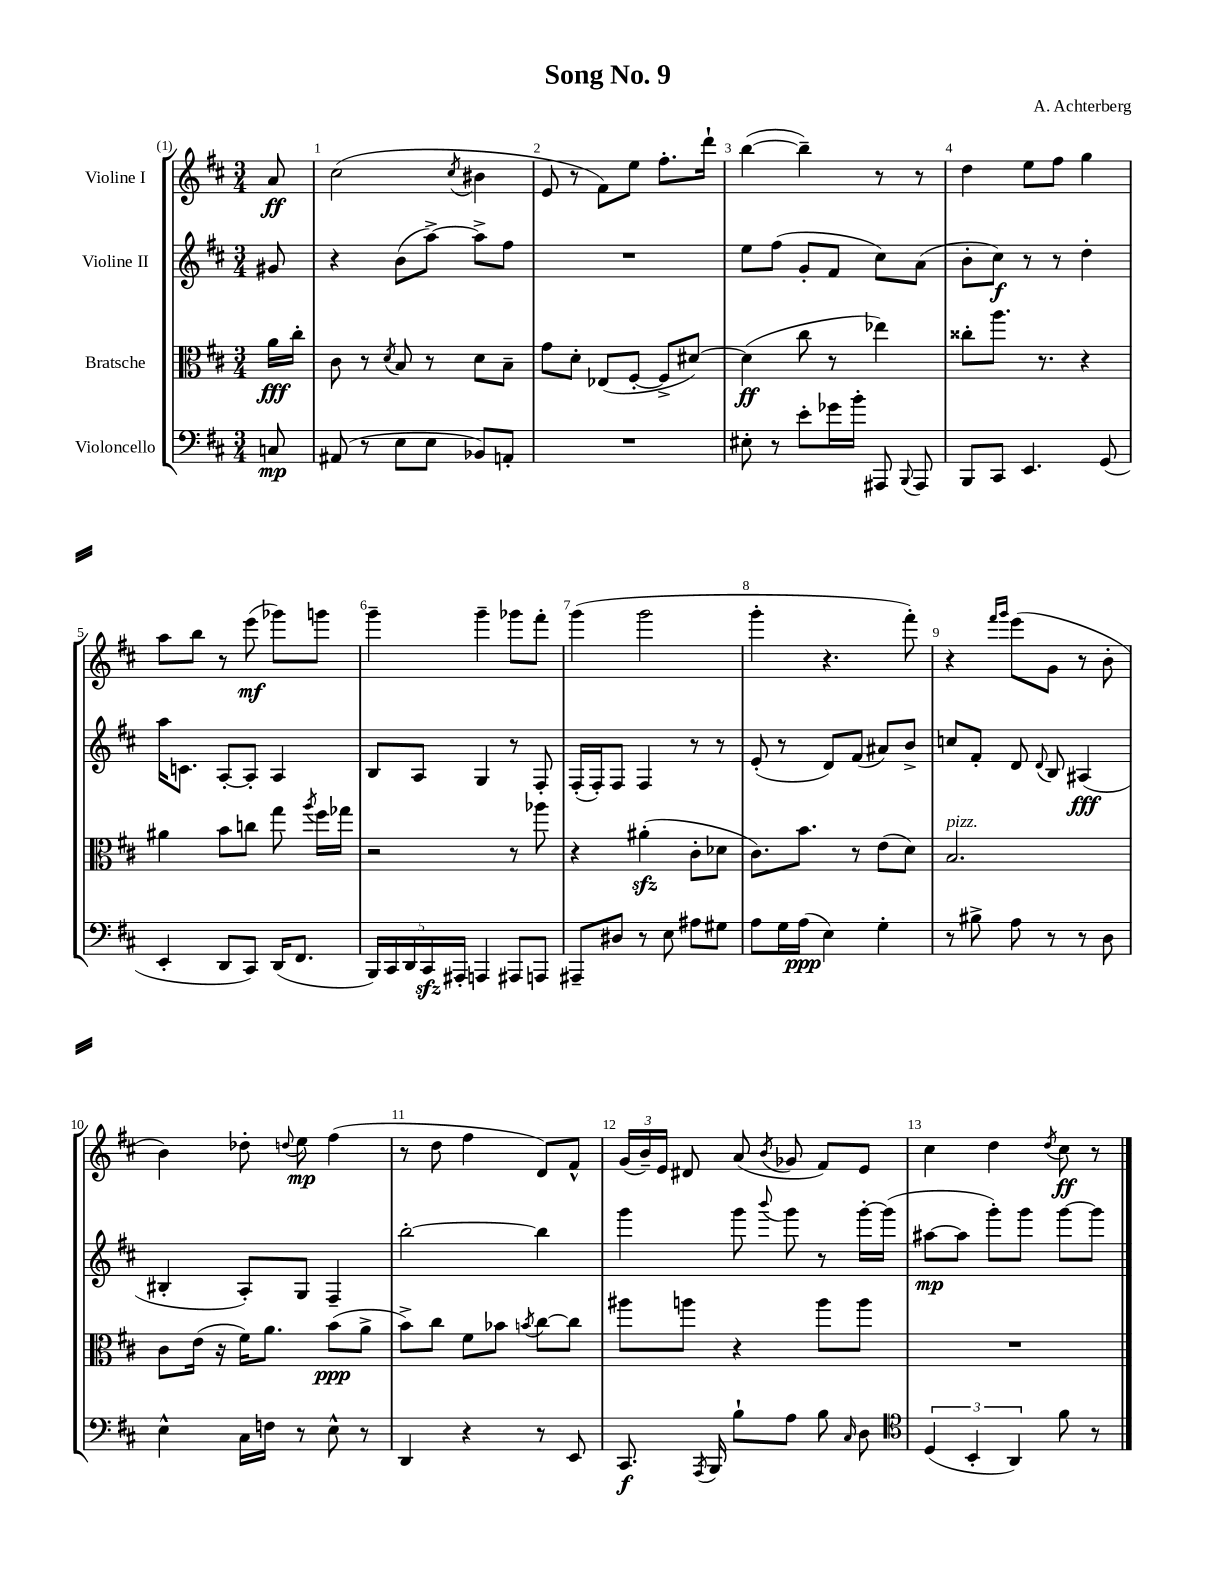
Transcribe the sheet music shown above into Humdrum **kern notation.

**kern	**kern	**kern	**kern
*staff4	*staff3	*staff2	*staff1
*clefF4	*clefC3	*clefG2	*clefG2
*k[f#c#]	*k[f#c#]	*k[f#c#]	*k[f#c#]
*M3/4	*M3/4	*M3/4	*M3/4
8C/	16a\LL	8g#/	8a/
.	16cc#'\JJ	.	.
=	=	=	=
(8AA#/	8c#\	4r	(2cc#\
8r	8r	.	.
.	8qd/	.	.
8E\L	8B/	(8b\L	.
8E\J	8r	[8aa^\J)	.
.	.	.	8qcc#/
8BB-/L)	8d\L	8aa^\]L	4b#\
8AA'/J	8B~\J	8ff#\J	.
=	=	=	=
2.r	8g\L	2.r	8e/
.	8d'\J	.	8r
.	(8E-/L	.	8f#\L)
.	[8F#'/J	.	8ee\J
.	8F#^/]L	.	8.ff#'\L
.	[8d#/J)	.	.
.	.	.	16ddd`\Jk
=	=	=	=
8E#'\	(4d#\]	8ee\L	([4bb\
8r	.	(8ff#\J	.
8e'\L	8cc#\	8g'/L	4bb~\])
16g-\L	8r	8f#/J	.
16b'\JJ	.	.	.
8AAA#/	4ee-\)	8cc#\L)	8r
8qqBBB/	.	.	.
8AAA#/	.	(8a\J	8r
=	=	=	=
8BBB/L	8cc##'\L	8b'\L	4dd\
8CC#/J	8.aa\J	8cc#\J)	.
4.EE/	.	8r	8ee\L
.	8.r	.	.
.	.	8r	8ff#\J
.	4r	4dd'\	4gg\
(8GG/	.	.	.
=	=	=	=
4EE'/	4a#\	16aa\LK	8aa\L
.	.	8.c\J	.
.	.	.	8bb\J
8DD/L	8b\L	[8A'/L	8r
8CC#/J)	8cc\J	8A'/]J	(8eee\
(16DD/LK	8gg\	4A/	8ggg-\L)
8.FF#/J	.	.	.
.	8qaa/	.	.
.	16ff#\LL	.	8ggg\J
.	16gg-\JJ	.	.
=	=	=	=
20BBB/LL)	2r	8B/L	4ggg~\
20CC#/	.	.	.
20DD/	.	.	.
.	.	8A/J	.
20CC#/	.	.	.
20AAA#'/JJ	.	.	.
4AAA/	.	4G/	4ggg~\
8AAA#/L	8r	8r	8ggg-\L
8AAA/J	8aa-\	8F#'/	8fff#'\J
=	=	=	=
8AAA#~/L	4r	(16F#'/LL	(4ggg\
.	.	16F#'/J)	.
8D#/J	.	8F#/J	.
8r	(4a#'\	4F#/	2ggg\
8E\	.	.	.
8A#\L	8c#'\L	8r	.
8G#\J	8d-\J	8r	.
=	=	=	=
8A\L	8.c#\L)	(8e'/	4ggg'\
16G\L	.	8r	.
(16A\JJ	8.b\J	.	.
4E\)	.	8d/L)	4.r
.	8r	(8f#/J	.
4G'\	(8e\L	8a#/L)	.
.	8d\J)	8b^/J	8fff#'\)
=	=	=	=
8r	2.B/	8cc/L	4r
8B#^\	.	8f#'/J	.
.	.	.	16qqfff#/LL
.	.	.	16qqggg/JJ
8A\	.	8d/	(8eee\L
.	.	8qqd/	.
8r	.	8B/	8g\J
8r	.	(4A#/	8r
8D\	.	.	8b'\
=	=	=	=
4E^^\	8c#\L	4B#'/	4b\)
.	(16e\Jk	.	.
.	16r	.	.
16C#\LL	16f#\LK)	8A'/L)	8dd-'\
16F\JJ	8.a\J	.	.
.	.	.	8qqdd/
8r	.	8G/J	8ee\
8E^^\	(8b\L	4F#~/	(4ff#\
8r	8a^\J	.	.
=	=	=	=
4DD/	8b^\L)	[2bb'\	8r
.	8cc#\J	.	8dd\
4r	8f#\L	.	4ff#\
.	8b-\J	.	.
.	8qb/	.	.
8r	[8cc#\L	4bb\]	8d/L)
8EE/	8cc#\]J	.	8f#^^/J
=	=	=	=
8.CC#/	8aa#\L	4ggg\	(24g/LL
.	.	.	24b~/)
.	.	.	24e/JJ
.	8aa\J	.	8d#/
8qAAA/	.	.	.
16BBB/	.	.	.
8B`\L	4r	8ggg\	(8a/
.	.	8qqbbb/	8qb/
8A\J	.	8ggg\	8g-/
8B\	8aa\L	8r	8f#/L)
16qqC#/	.	.	.
8D\	8aa\J	[16ggg'\LL	8e/J
.	.	(16ggg\]JJ	.
=	=	=	=
*clefC4	*	*	*
(6D/	2.r	[8aa#\L	4cc#\
.	.	8aa#\]J	.
6BB'/	.	.	.
.	.	8ggg'\L)	4dd\
6AA/)	.	.	.
.	.	8ggg\J	.
.	.	.	8qdd/
8f#\	.	[8ggg\L	8cc#\
8r	.	8ggg\]J	8r
==	==	==	==
*-	*-	*-	*-
